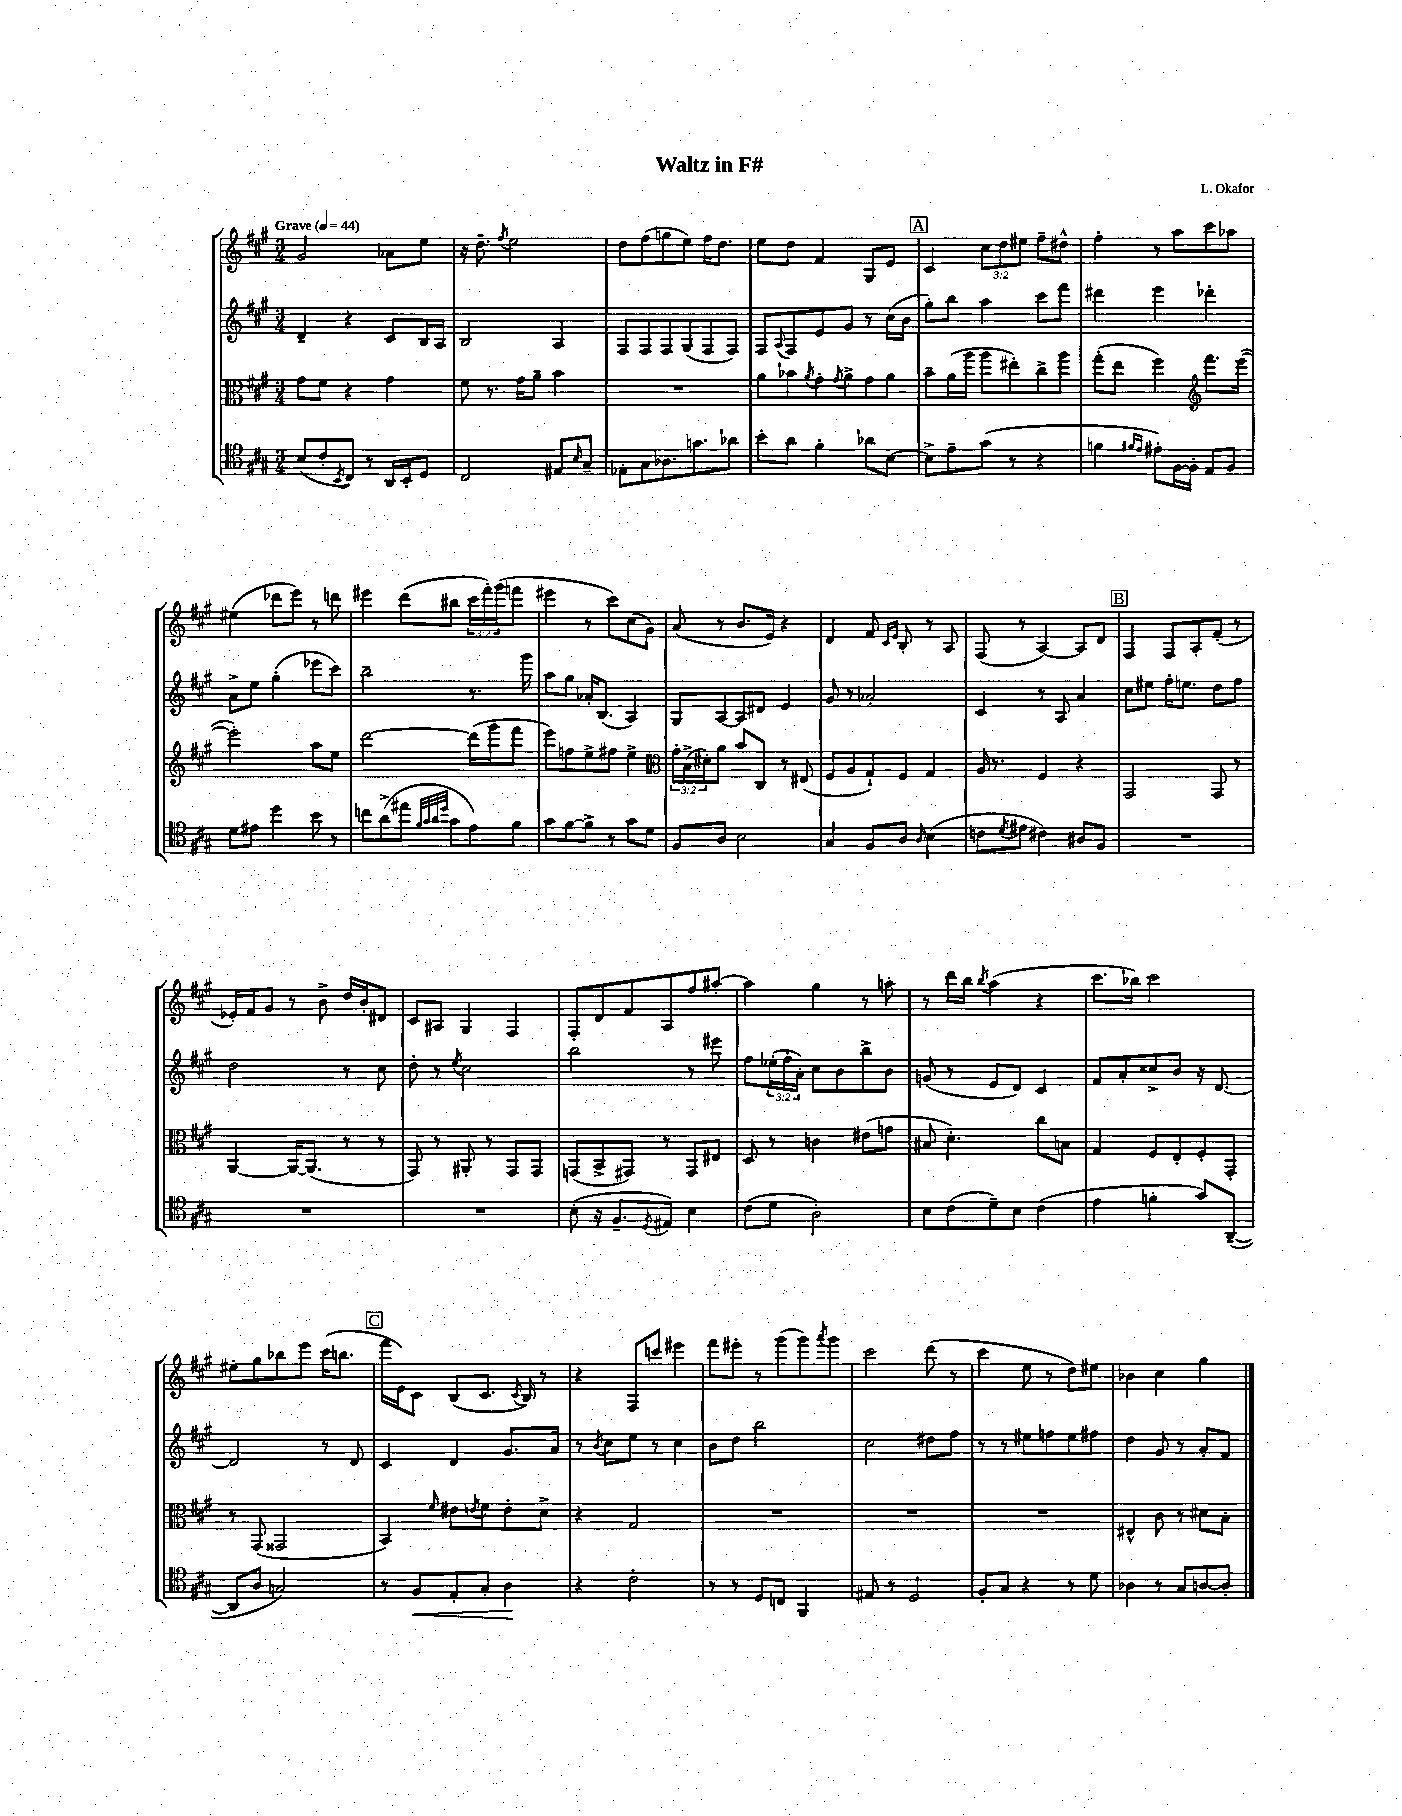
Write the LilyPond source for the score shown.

\header { title = "Waltz in F#" composer = "L. Okafor" }
<<
\new StaffGroup <<
\new Staff = "s0" {
    \clef treble \key a \major \numericTimeSignature \time 3/4 \override Staff.TupletNumber.text = #tuplet-number::calc-fraction-text \tempo "Grave" 4 = 44
    gis'2 aes'8 e''8 |
    r16 d''8.-- \acciaccatura { fis''8 } e''2 |
    d''8 fis''8( g''8 e''8) fis''16 d''8. |
    e''8 d''8 fis'4 gis8 e'8 |
    \mark \markup { \box "A" } cis'4 \tuplet 3/2 { cis''8 d''8 eis''8 } fis''8-- dis''8-^ |
    fis''4-. r8 a''8 cis'''8 aes''8 |
    eis''4( des'''8 e'''8) r8 d'''8 |
    eis'''4 d'''8( bis''8 \tuplet 3/2 { cis'''16 fis'''16-.) gis'''16( } f'''8 |
    eis'''4 r8 cis'''8) cis''8( gis'8) |
    a'8( r8 b'8. e'16) r4 |
    d'4 fis'8 \grace { cis'16 e'16 } b8-. r8 a8 |
    fis8( r8 a4~) a8 d'8 |
    \mark \markup { \box "B" } fis4 fis8 a8-. fis'8-.( r8 |
    ees'16-.) fis'16 gis'8 r8 b'8-> d''16 b'16-. dis'8 |
    cis'8 ais8 gis4 fis4 |
    fis8-. d'8 fis'8 a8 fis''8 ais''8~-. |
    ais''4 gis''4 r8 a''8-. |
    r8 d'''16 b''16 \acciaccatura { b''8 } a''4( r4 |
    cis'''8. bes''16) cis'''2 |
    eis''8-. gis''8 bes''8 e'''8 cis'''16( b''8. |
    \mark \markup { \box "C" } fis'''16 e'16) cis'8 b8( cis'8. \acciaccatura { cis'8 } b16) r8 |
    r4 fis8 c'''8 eis'''4 |
    fis'''8 eis'''8-. r8 gis'''8( gis'''8) \acciaccatura { a'''8 } gis'''8 |
    cis'''2 d'''8( r8 |
    cis'''4 e''8 r8 d''8) eis''8 |
    bes'4 cis''4 gis''4 \bar "|." |
}
\new Staff = "s1" {
    \clef treble \key a \major \numericTimeSignature \time 3/4 \override Staff.TupletNumber.text = #tuplet-number::calc-fraction-text
    d'4-- r4 cis'8 b16 a16 |
    b2 a4 |
    fis8 fis8 fis8 gis8( fis8 fis8) |
    fis8 \appoggiatura { a8 } fis8 e'8 gis'8 r8 cis''16( b'16 |
    \mark \markup { \box "A" } gis''8-.) b''8 a''4 cis'''8 fis'''8 |
    dis'''4 e'''4 des'''4-. |
    a'8-> e''8 gis''4-.( ees'''8 cis'''8) |
    b''2-- r8. gis'''16 |
    a''8 gis''8 aes'16-. b8.( a4) |
    gis8 a8~ a8 dis'8 e'4 |
    gis'8 r8 aes'2-. |
    cis'4 r8 a8 a'4 |
    \mark \markup { \box "B" } cis''8 eis''8 fis''16-. e''8. d''8 fis''8 |
    d''2 r8 cis''8 |
    d''8-. r8 \acciaccatura { e''8 } cis''2 |
    b''2 r8 eis'''8 |
    fis''8 \tuplet 3/2 { ees''16-.( fis''16-. a'16-.) } cis''8 b'8 b''8-> b'8 |
    g'8( r8 e'8 d'8) cis'4 |
    fis'8 a'8-. cisis''8-> b'8 r16 d'8.~ |
    d'2 r8 d'8 |
    \mark \markup { \box "C" } cis'4 d'4 gis'8. a'16 |
    r8 \acciaccatura { b'8 } cis''8 e''8 r8 cis''4 |
    b'8 d''8 b''2 |
    cis''2 dis''8 fis''8 |
    r8 r8 eis''8 f''8 eis''8 fis''8 |
    d''4 gis'8 r8 a'8-. fis'8 \bar "|." |
}
\new Staff = "s2" {
    \clef alto \key a \major \numericTimeSignature \time 3/4 \override Staff.TupletNumber.text = #tuplet-number::calc-fraction-text
    gis'8 fis'8 r4 gis'4 |
    fis'8 r8. gis'16 a'8-- b'4 |
    R2. |
    a'8 bes'8 \acciaccatura { a'8 } gis'8-. \acciaccatura { gis'8 } a'8-> gis'8 a'8 |
    \mark \markup { \box "A" } b'8-- a'16( a''16 a''8 eis''8-.) cis''8-> a''8 |
    gis''8-.( e''8 fis''4) \clef treble fis'''8. e'''16~( |
    e'''2-.) a''8 e''8 |
    d'''2~ d'''16( gis'''16 fis'''8 |
    e'''8) f''8 e''8-> fis''8 e''4-> |
    \clef alto \tuplet 3/2 { gis'16-. b16->( dis'16-.) } a'8 b'8 cis8 r8 eis8( |
    fis8 a8 gis8-!) fis8 gis4 |
    a16 r8. fis4 r4 |
    \mark \markup { \box "B" } gis,2 gis,8 r8 |
    a,4~ a,16~ a,8.( r8 r8 |
    gis,8) r8 ais,8-. r8 gis,8 gis,8 |
    g,8( b,8-> gis,8) r8 gis,8 eis8 |
    d8 r8 c'4 eis'8( g'8 |
    bis8 d'4.-.) cis''8 b8 |
    gis4 fis8 e8-. fis8-. gis,8-. |
    r8 gis,8( gisis,2 |
    \mark \markup { \box "C" } b,4) \grace { fis'16 } eis'8 \acciaccatura { e'8 } fis'8 e'8-. d'8-> |
    r4 gis2 |
    R2. |
    R2. |
    R2. |
    eis4-^ cis'8 r8 dis'8 b8-. \bar "|." |
}
\new Staff = "s3" {
    \clef tenor \key a \major \numericTimeSignature \time 3/4
    b8( cis'8-. \acciaccatura { b,8 } cis8) r8 a,16 b,16-. d8 |
    cis2 eis8 \grace { b16 } gis8-- |
    ees8-. gis8 aes8. g'8. aes'8 |
    b'8-. a'8 fis'4-. aes'8 b8~ |
    \mark \markup { \box "A" } b8-> e'8-- gis'8( r8 r4 |
    f'4 \grace { fis'16 e'16 } eis'8-.) fis16~ fis16-. e8 fis8 |
    d'8 eis'8 d''4 b'8 r8 |
    c''8 a'8->( eis''8 \grace { fis'32 gis'32 a'32 d''32 } gis'8 e'8) fis'8 |
    gis'8 fis'8~ fis'8-> r8 gis'8 d'8 |
    fis8 a8 b2 |
    gis4 fis8 a8 \grace { a16 } b4( |
    c'8 \acciaccatura { d'8 } eis'8 cis'4) ais8 fis8 |
    \mark \markup { \box "B" } R2. |
    R2. |
    R2. |
    b8-.( r16 fis8.-- \acciaccatura { d8 } eis8) b4 |
    cis'8( d'8 a2-.) |
    b8 cis'8( d'8--) b8 cis'4( |
    e'4 f'4-. gis'8) a,8~--( |
    a,8 a8 g2) |
    \mark \markup { \box "C" } r8 fis8\< e8-. gis8-. a4\! |
    r4 cis'2-. |
    r8 r8 d8 c8 fis,4 |
    eis8 r8 d2 |
    fis8-. gis8 r4 r8 d'8 |
    aes4 r8 gis8 a8~ a8-. \bar "|." |
}
>>
>>
\layout { \context { \Score \remove "Bar_number_engraver" } }
